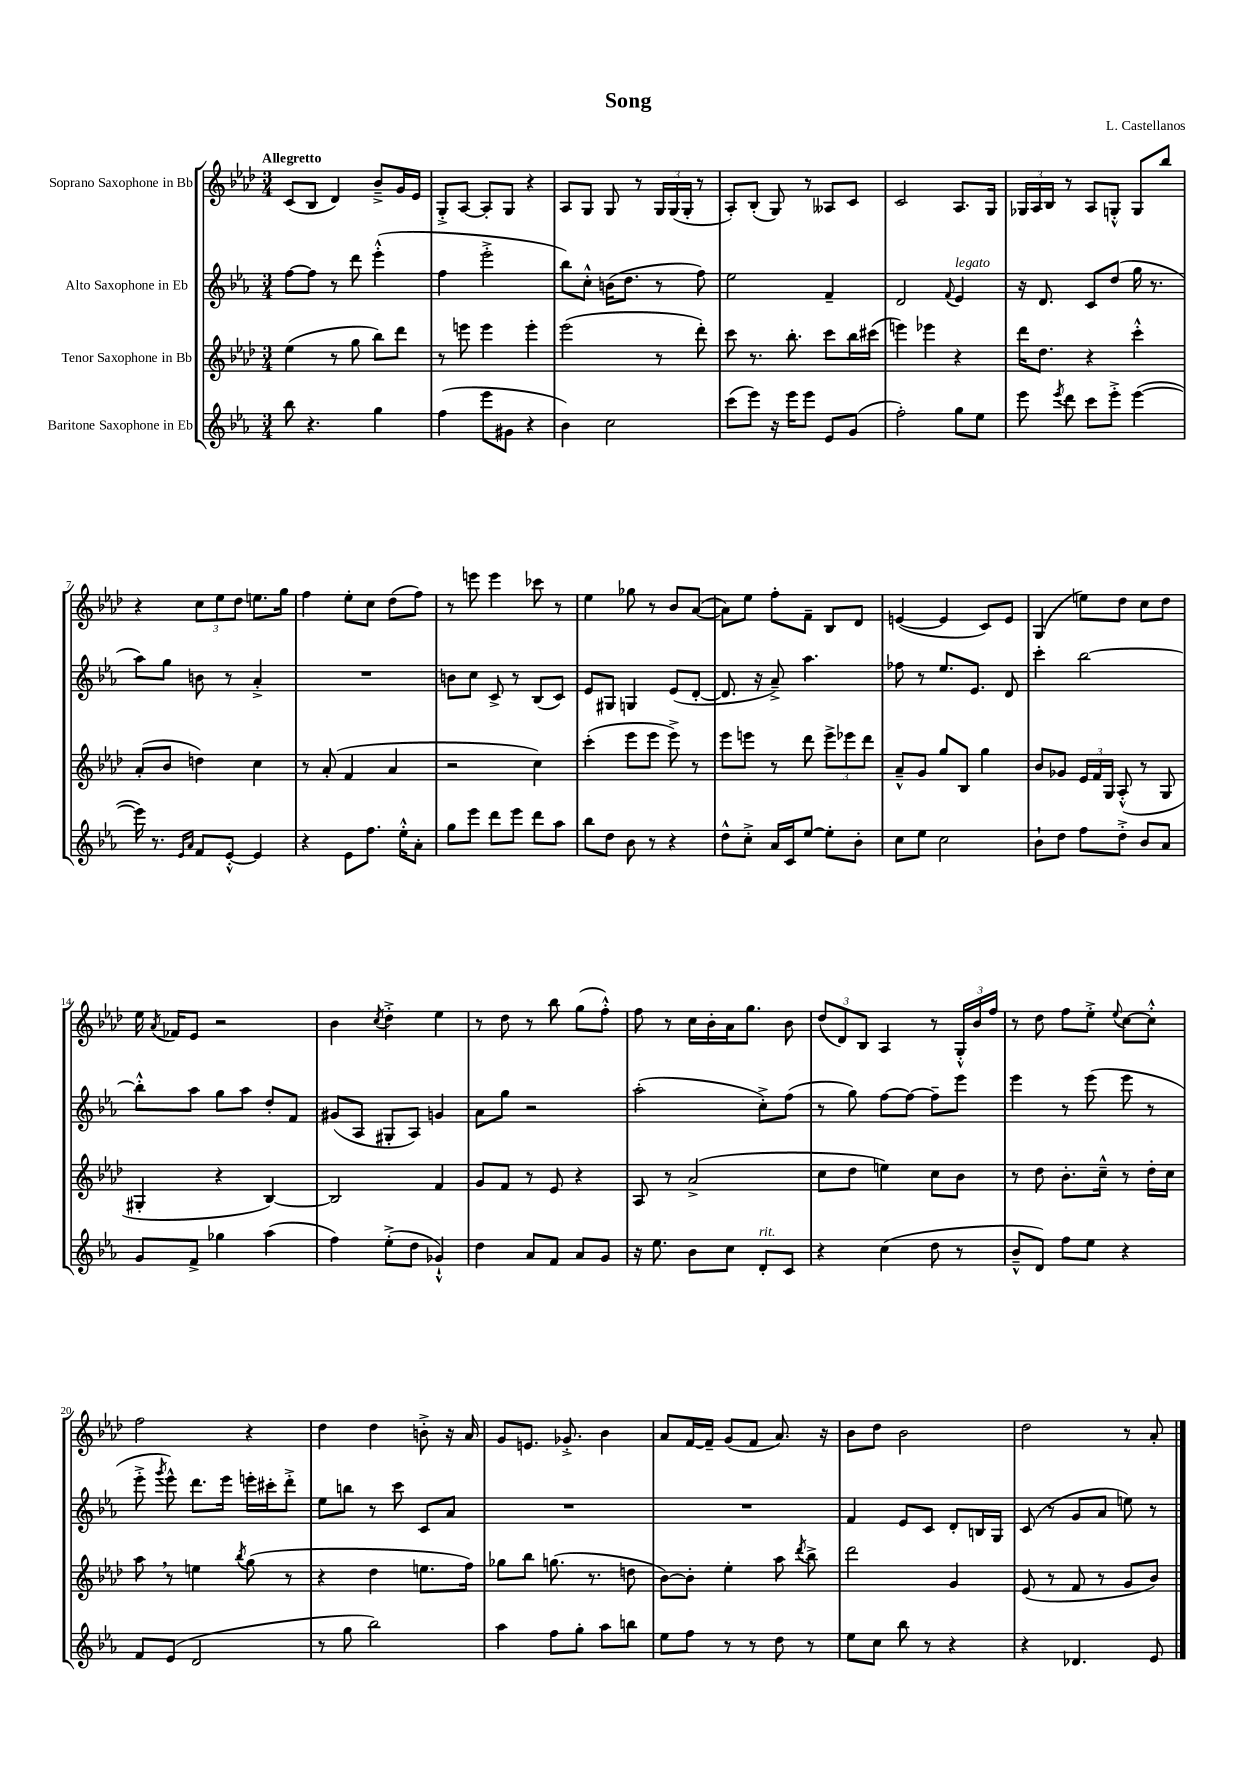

**kern	**kern	**kern	**kern
*staff4	*staff3	*staff2	*staff1
*clefG2	*clefG2	*clefG2	*clefG2
*k[b-e-a-]	*k[b-e-a-d-]	*k[b-e-a-]	*k[b-e-a-d-]
*M3/4	*M3/4	*M3/4	*M3/4
8bb-	(4ee-	[8ff	(8c
4.r	.	8ff]	8B-
.	8r	8r	4d-)
.	8gg	8ddd	.
4gg	8bb-)	(4eee-'^^	8b-~^
.	8ddd-	.	16g
.	.	.	16e-
=	=	=	=
(4ff	8r	4ff	8G'^
.	8eee	.	[8A-
8eee-	4eee	2eee-'^	8A-']
8g#	.	.	8G
4r	4eee'	.	4r
=	=	=	=
4b-)	(2eee-	8bb-)	8A-
.	.	8cc'^^	8G
2cc	.	(16b	8G
.	.	8.dd	.
.	.	.	8r
.	8r	8r	24G
.	.	.	(24G
.	.	.	24G'
.	8ddd-')	8ff)	8r
=	=	=	=
(8ccc	8ccc	2ee-	8A-')
8eee-)	8.r	.	(8B-'
16r	.	.	8G)
16eee-	8.bb-'	.	.
8eee-	.	.	8r
8e-	8ccc	4f~	8A--
(8g	16bb-	.	8c
.	(16ccc#	.	.
=	=	=	=
2ff')	4eee)	2d	2c
.	4eee-	.	.
.	.	8qqf	.
8gg	4r	4e-	8.A-
8ee-	.	.	.
.	.	.	16G
=	=	=	=
8eee-	16ddd-	16r	24G-
.	.	.	24A-
.	8.dd-	8.d	.
.	.	.	24B-
8qeee-	.	.	.
8ddd	.	.	8r
8ccc	4r	8c	8A-
8eee-'^	.	(8dd	8G'^^
([4eee-	4ccc'^^	16gg	8G
.	.	8.r	.
.	.	.	8bb-
=	=	=	=
16eee-])	(8a-'	8aa-)	4r
8.r	.	.	.
.	8b-	8gg	.
16qqe-	.	.	.
16qqa-	.	.	.
8f	4dd)	8b	12cc
.	.	.	12ee-
[8e-'^^	.	8r	.
.	.	.	12dd-
4e-]	4cc	4a-'^	8.ee
.	.	.	16gg
=	=	=	=
4r	8r	2.r	4ff
.	(8a-'	.	.
8e-	4f	.	8ee-'
8.ff	.	.	8cc
.	4a-	.	(8dd-
16ee-'^^	.	.	.
8a-'	.	.	8ff)
=	=	=	=
8gg	2r	8b	8r
8eee-	.	8cc	8eee
8ddd	.	8c^	4eee
8eee-	.	8r	.
8ddd	4cc)	(8B-	8ccc-
8aa-	.	8c)	8r
=	=	=	=
8bb-	(4ccc'	8e-	4ee-
8dd	.	8G#	.
8b-	8eee-	4G	8gg-
8r	8eee-	.	8r
4r	8eee-^)	(8e-	8b-
.	8r	[8d'	([8a-
=	=	=	=
8dd^^	8eee-	8.d]	8a-])
8cc'^	8eee	.	8ee-
.	.	16r	.
16a-	8r	8a-~^)	8ff'
16c	.	.	.
[8ee-	8ddd-	4.aa-	8f~
8ee-']	12eee^	.	8B-
.	12eee-	.	.
8b-'	.	.	8d-
.	12ddd-	.	.
=	=	=	=
8cc	8a-~^^	8ff-	([4e
8ee-	8g	8r	.
2cc	8gg	8.ee-	4e]
.	8B-	.	.
.	.	8.e-	.
.	4gg	.	8c)
.	.	8d	8e
=	=	=	=
8b-`	8b-	4ccc'	(4G
8dd	8g-	.	.
8ff	24e-	[2bb-	8ee)
.	24f	.	.
.	24G	.	.
8dd'^	(8A-'^^	.	8dd-
8b-	8r	.	8cc
8a-	8G	.	8dd-
=	=	=	=
8g	4G#'	8bb-'^^]	16ee-
.	.	.	8qa-
.	.	.	16f-
8f^	.	8aa-	8e-
4gg-	4r	8gg	2r
.	.	8aa-	.
(4aa-	[4B-)	8dd'	.
.	.	8f	.
=	=	=	=
4ff)	2B-]	(8g#	4b-
.	.	8A-	.
.	.	.	8qcc
(8ee-'^	.	8G#'	4dd-'^
8dd	.	8A-)	.
4g-`^^)	4f	4g	4ee-
=	=	=	=
4dd	8g	8a-	8r
.	8f	8gg	8dd-
8a-	8r	2r	8r
8f	8e-	.	8bb-
8a-	4r	.	(8gg
8g	.	.	8ff'^^)
=	=	=	=
16r	8A-	(2aa-'	8ff
8.ee-	.	.	.
.	8r	.	8r
8b-	(2a-^	.	16cc
.	.	.	16b-'
8cc	.	.	16a-
.	.	.	8.gg
8d'	.	8cc'^)	.
8c	.	(8ff	8b-
=	=	=	=
4r	8cc	8r	(12dd-
.	.	.	12d-)
.	8dd-	8gg)	.
.	.	.	12B-
(4cc	4ee)	[8ff	4A-
.	.	8ff_	.
8dd	8cc	8ff~]	8r
8r	8b-	8eee-	24G'^^
.	.	.	24b-
.	.	.	24ff
=	=	=	=
8b-~^^	8r	4eee-	8r
8d)	8dd-	.	8dd-
8ff	8.b-'	8r	8ff
8ee-	.	(8eee-	8ee-'^
.	16cc~^^	.	.
.	.	.	8qqee-
4r	8r	8eee-	[8cc
.	16dd-'	8r	8cc'^^]
.	16cc	.	.
=	=	=	=
8f	8aa-	8eee-'^	2ff
.	.	8qggg	.
(8e-	8r	8eee-^^)	.
2d	4ee	8.ddd	.
.	.	16eee-	.
.	8qbb-	.	.
.	(8gg	16eee'	4r
.	.	16ccc#'	.
.	8r	8ddd'^	.
=	=	=	=
8r	4r	8ee-	4dd-
8gg	.	8bb	.
2bb-)	4dd-	8r	4dd-
.	.	8ccc	.
.	8.ee	8c	8b'^
.	.	8a-	16r
.	16ff)	.	16a-
=	=	=	=
4aa-	8gg-	2.r	8g
.	8bb-	.	8.e
8ff	(8.gg	.	.
.	.	.	8.g-'^
8gg'	.	.	.
.	8.r	.	.
8aa-	.	.	4b-
8bb	8dd	.	.
=	=	=	=
8ee-	[8b-)	2.r	8a-
8ff	8b-']	.	[16f
.	.	.	16f~]
8r	4ee-'	.	(8g
8r	.	.	8f
8dd	8aa-	.	8.a-)
.	8qddd-	.	.
8r	8bb-^	.	.
.	.	.	16r
=	=	=	=
8ee-	2ddd-	4f	8b-
8cc	.	.	8dd-
8bb-	.	8e-	2b-
8r	.	8c	.
4r	4g	8d'	.
.	.	16B	.
.	.	16G	.
=	=	=	=
4r	(8e-	(8c	2dd-
.	8r	8r	.
4.d-	8f	8g	.
.	8r	8a-	.
.	8g	8ee)	8r
8e-	8b-)	8r	8a-'
==	==	==	==
*-	*-	*-	*-
